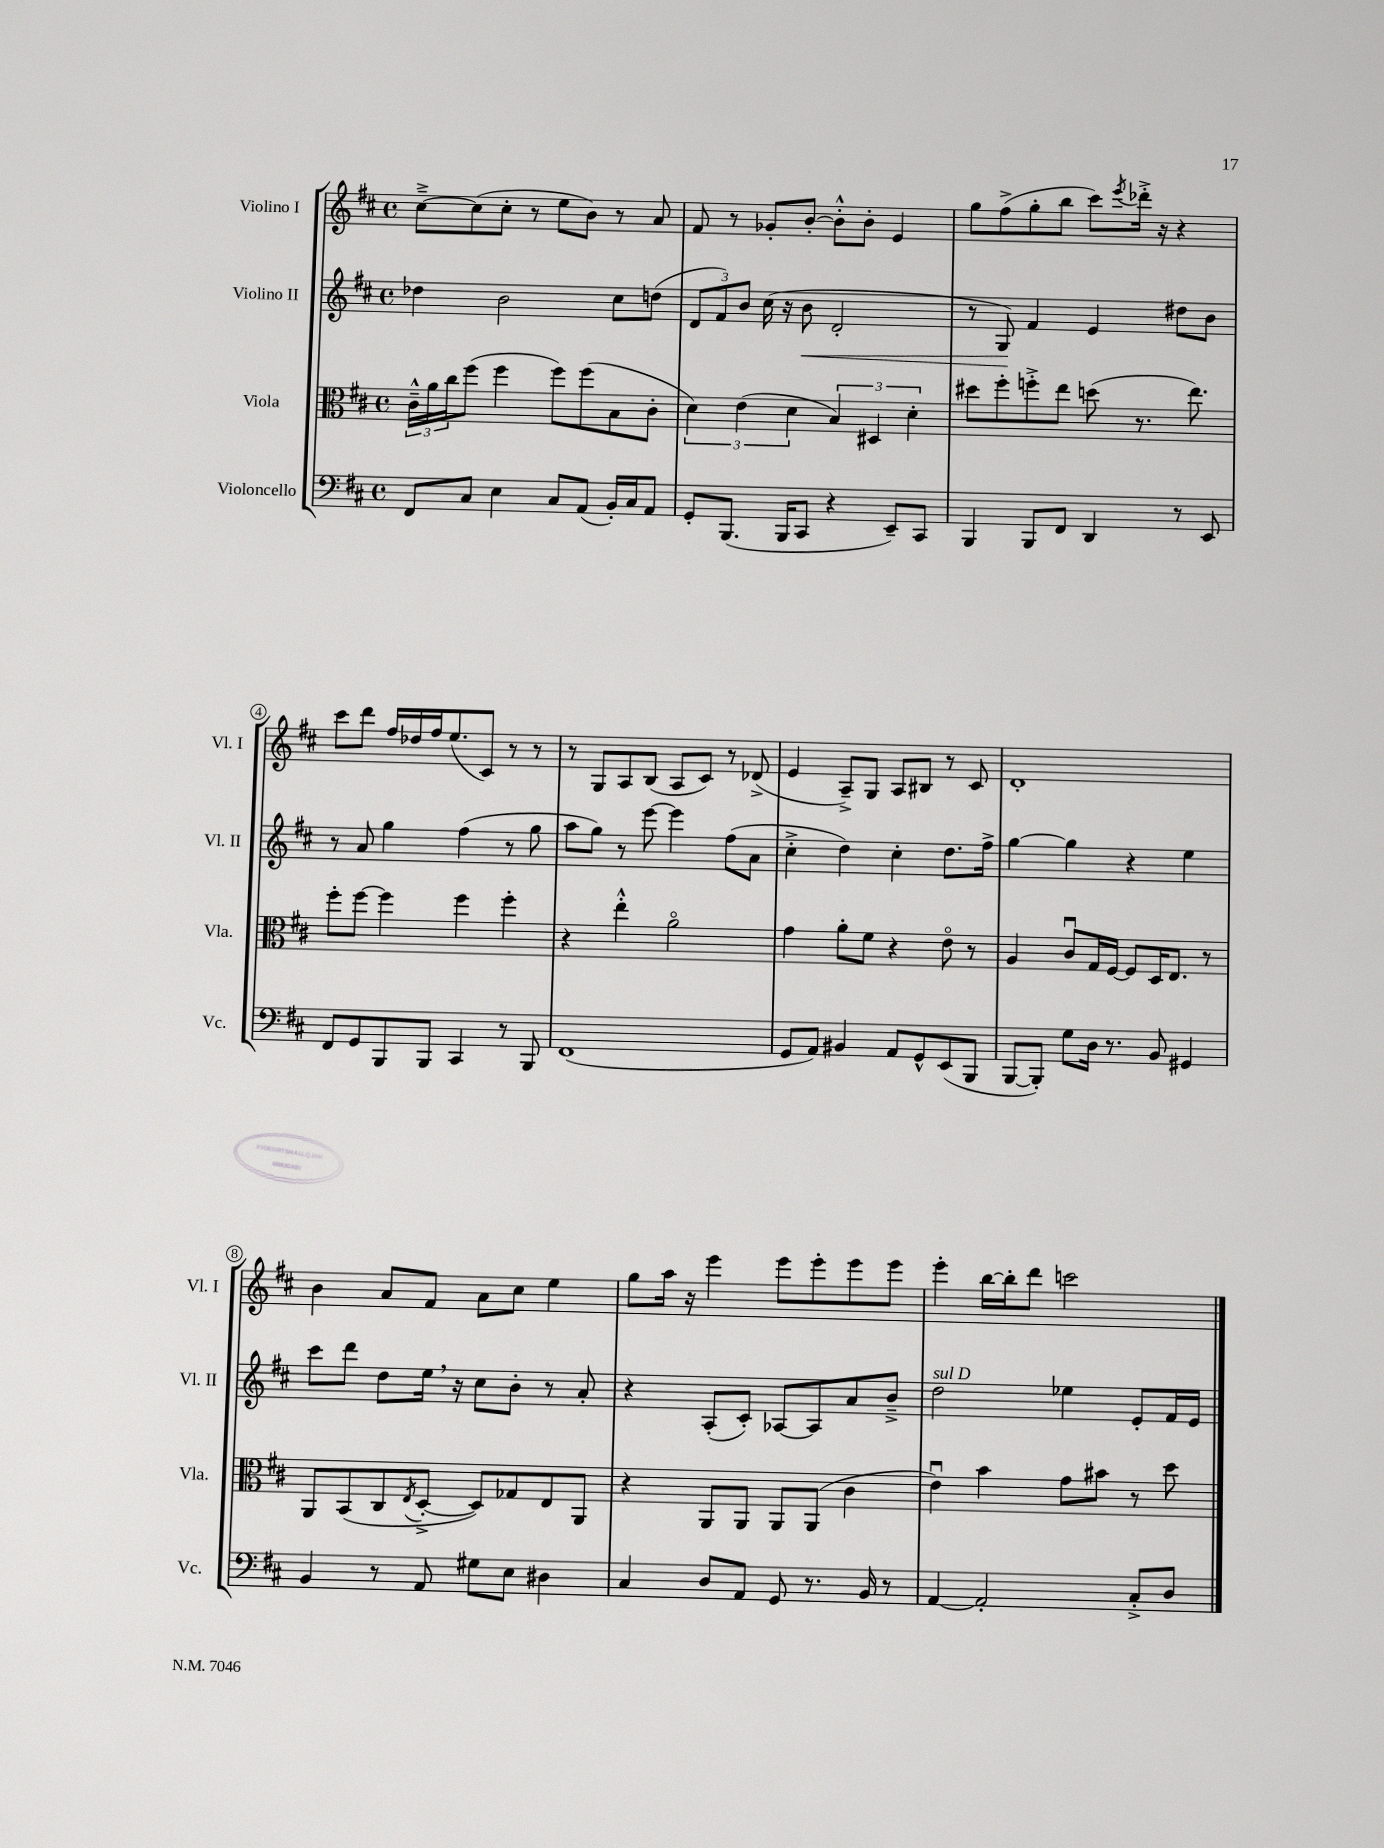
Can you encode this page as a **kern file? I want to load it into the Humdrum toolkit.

**kern	**kern	**kern	**kern
*staff4	*staff3	*staff2	*staff1
*clefF4	*clefC3	*clefG2	*clefG2
*k[f#c#]	*k[f#c#]	*k[f#c#]	*k[f#c#]
*M4/4	*M4/4	*M4/4	*M4/4
*met(c)	*met(c)	*met(c)	*met(c)
8FF#	24c#~^^	4dd-	[8cc#~^
.	24a	.	.
.	24cc#	.	.
8C#	(8ff#	.	(8cc#]
4E	4ff#	2b	8cc#'
.	.	.	8r
8C#	8ff#)	.	8ee
(8AA	(8ff#	.	8b)
16BB')	8B	8cc#	8r
16C#	.	.	.
8AA	8c#'	(8dd	8a
=	=	=	=
8GG'	6d)	12d	8f#
.	.	12f#)	.
(8.BBB	.	.	8r
.	(6e	12b	.
.	.	(16cc#	8g-'
16BBB	.	16r	.
.	6d	.	.
8CC#	.	8b	[8b'
4r	6B)	2d'	8b'^^]
.	.	.	8b'
.	6D#	.	.
8EE~)	.	.	4e
.	6d'	.	.
8CC#	.	.	.
=	=	=	=
4BBB	8dd#	8r	8gg
.	8ff#'	8G)	(8ff#^
8BBB	8ff'^	4f#	8gg'
8FF#	8ee	.	8bb
4DD	(8dd	4e	8ccc#)
.	.	.	8qeee
.	8.r	.	16ddd-'^
.	.	.	16r
8r	.	8dd#	4r
.	8.ee)	.	.
8EE	.	8b	.
=	=	=	=
8FF#	8ff#'	8r	8ccc#
8GG	[8ff#	8a	8ddd
8BBB	4ff#]	4gg	16ff#
.	.	.	16dd-
8BBB	.	.	16ff#
.	.	.	(8.ee
4CC#	4ff#	(4ff#	.
.	.	.	8c#)
8r	4ff#'	8r	8r
8BBB	.	8gg	8r
=	=	=	=
(1FF#	4r	8aa	8r
.	.	8gg)	8G
.	4ee'^^	8r	8A
.	.	[8eee	(8B
.	2ao	4eee]	8A
.	.	.	8c#)
.	.	(8ff#	8r
.	.	8a	(8d-^
=	=	=	=
8GG	4g	4cc#'^	4e
8AA)	.	.	.
4BB#	8a'	4dd)	8A~^)
.	8f#	.	8G
8AA	4r	4cc#'	8A
8GG^^	.	.	8B#
(8EE	8eo	8.dd	8r
8BBB	8r	.	8c#
.	.	16ff#^	.
=	=	=	=
[8BBB	4A	[4gg	1d'
8BBB'])	.	.	.
8G	8c#u	4gg]	.
16D	16G	.	.
8.r	[16F#	.	.
.	8F#]	4r	.
8BB	16D	.	.
.	8.E	.	.
4GG#	.	4ee	.
.	8r	.	.
=	=	=	=
4BB	8AA	8ccc#	4b
.	(8BB	8ddd	.
8r	8C#	8dd	8a
.	8qE	.	.
8AA	[8D'^	16ee	8f#
.	.	16r	.
8G#	8D])	8cc#	8a
8E	8G-	8b'	8cc#
4D#	8E	8r	4ee
.	8AA	8a'	.
=	=	=	=
4C#	4r	4r	8gg
.	.	.	16aa
.	.	.	16r
8D	8AA	(8A'	4eee
8AA	8AA	8c#')	.
8GG	8AA	[8A-	8eee
8.r	(8AA	8A-]	8eee'
.	4c#	8a	8eee
16BB	.	.	.
8r	.	8b~^	8eee
=	=	=	=
[4AA	4eu)	2dd	4eee'
2AA']	4b	.	[16bb
.	.	.	16bb']
.	.	.	8ddd
.	8g	4ee-	2ccc
.	8b#	.	.
8C#'^	8r	8e'	.
8D	8dd	16f#	.
.	.	16e	.
==	==	==	==
*-	*-	*-	*-
